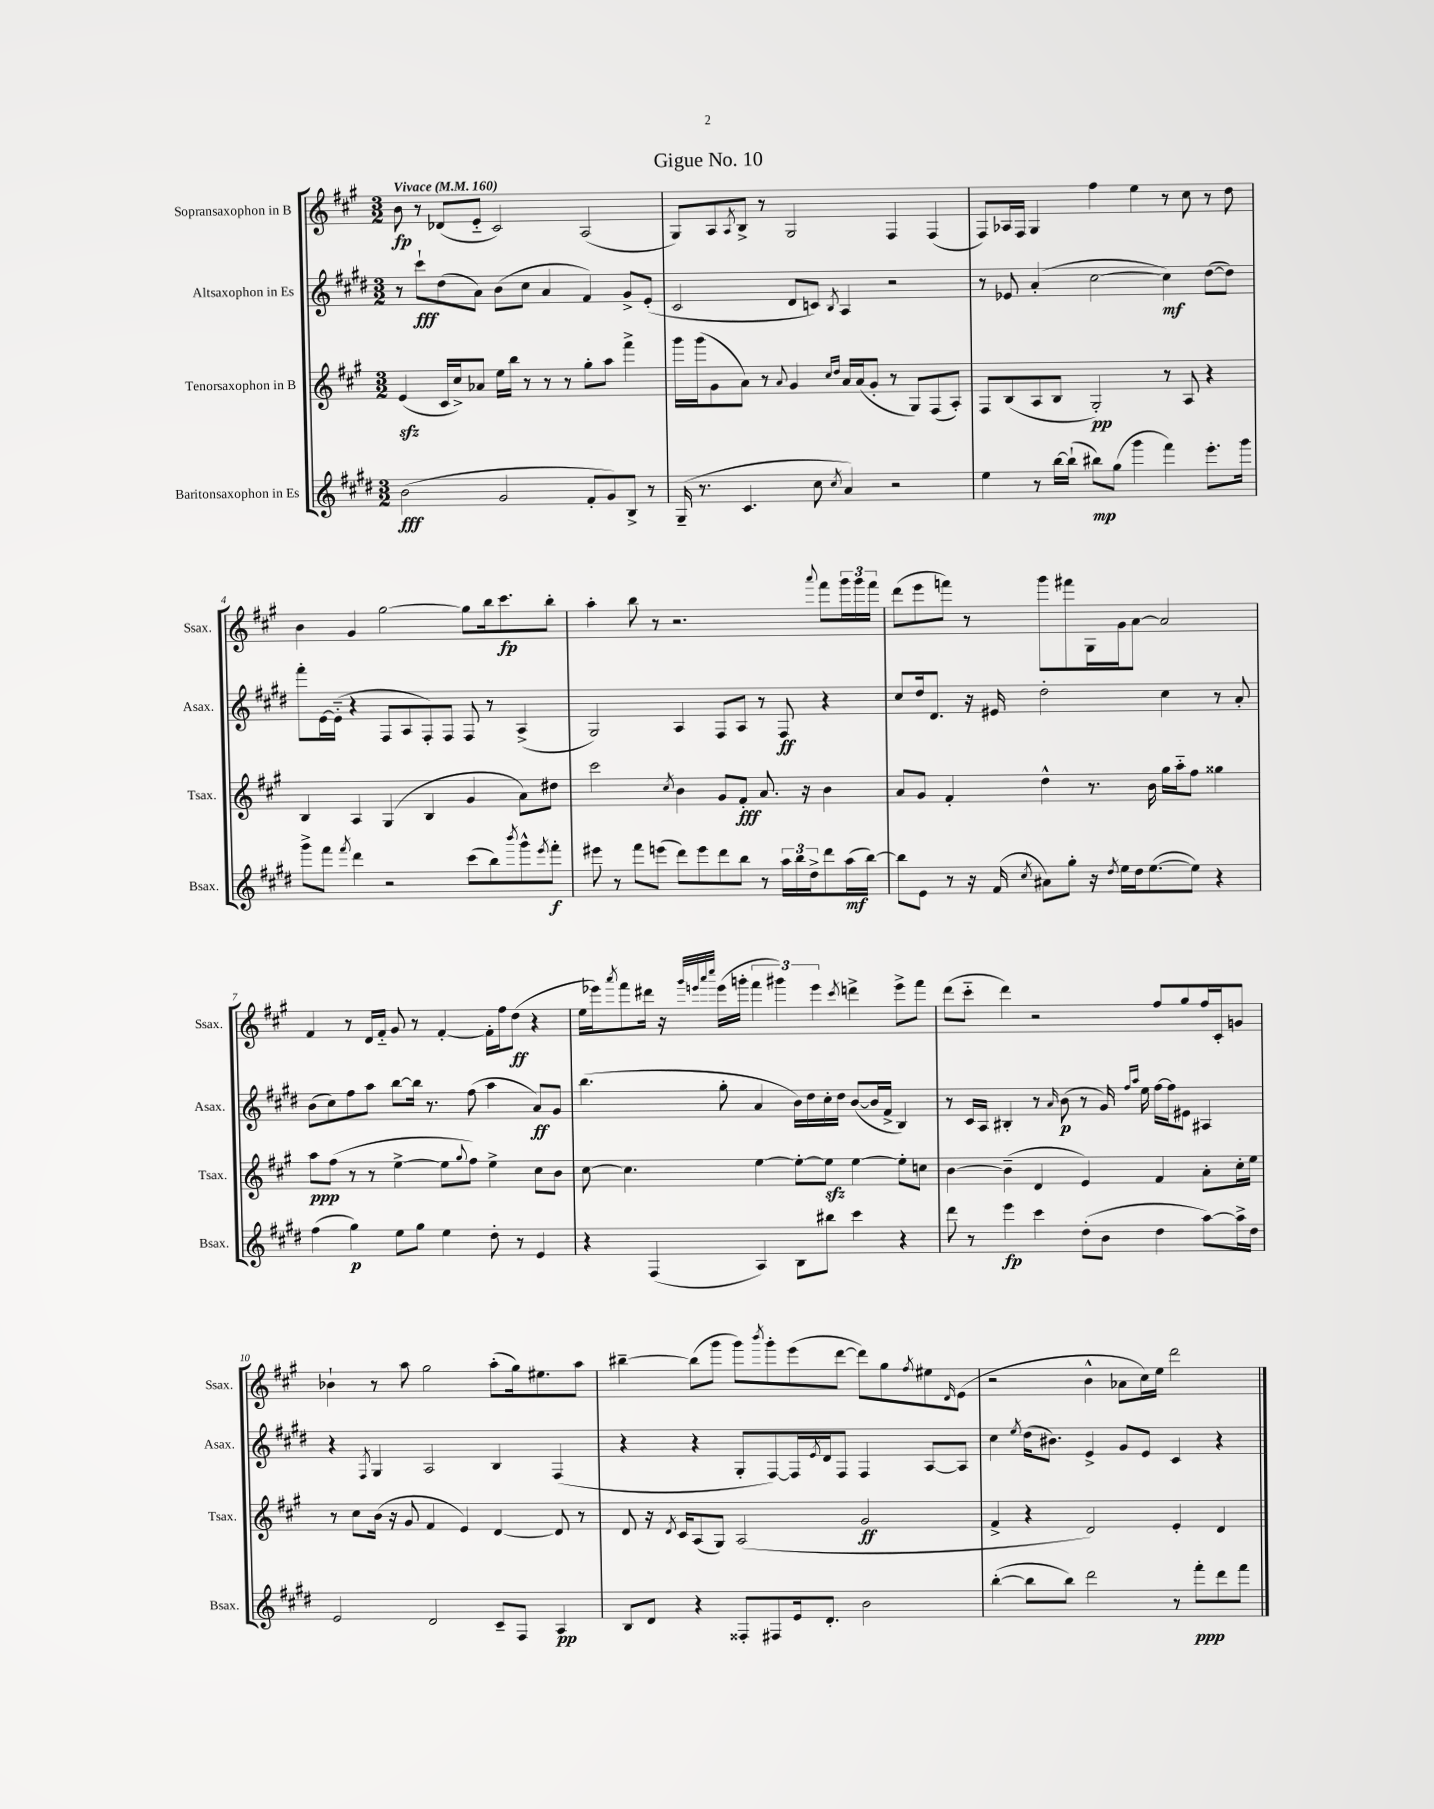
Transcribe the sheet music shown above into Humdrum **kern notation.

**kern	**kern	**kern	**kern
*staff4	*staff3	*staff2	*staff1
*clefG2	*clefG2	*clefG2	*clefG2
*k[f#c#g#d#]	*k[f#c#g#]	*k[f#c#g#d#]	*k[f#c#g#]
*M3/2	*M3/2	*M3/2	*M3/2
*MM160	*MM160	*MM160	*MM160
(2b\	(4e/	8r	8b\
.	.	8ccc#`\L	8r
.	16c#/LL	(8dd#\	(8d-/L
.	16cc#^/J)	.	.
.	8a-/J	8a\J)	8e'~/J
2g#/	16ee\LL	(8b\L	2c#/)
.	16bb\JJ	.	.
.	8r	8cc#\J	.
.	8r	4a/	.
.	8r	.	.
8f#'/L	8gg#'\L	4f#/)	(2A/
8g#/)	8aa\J	.	.
8B^/J	4fff#^\	8g#^/L	.
8r	.	(8e'/J	.
=	=	=	=
(16G#~/	16ggg#\LL	2c#/	8G#/L)
8.r	(16ggg#\J	.	.
.	8g#\	.	8A/
.	.	.	8qA/
4.c#/	8a\J)	.	8B^/J
.	8r	.	8r
.	8qqa/	.	.
.	4g#/	8d#/L	2G#/
8cc#\	.	8c/J)	.
.	16qqcc#/LL	.	.
8qcc#/	16qqdd/JJ	8qB/	.
4a/)	16a/LL	4A/	.
.	(16a/J	.	.
.	8g#'/J	.	.
2r	8r	2r	4F#/
.	8G#/L)	.	.
.	(8F#/	.	(4F#/
.	8A'/J)	.	.
=	=	=	=
4ee\	8F#/L	8r	8F#/L)
.	(8B/	8e-/	16A-/L
.	.	.	16F#/JJ
8r	8A/	(4a'/	4G#/
[16bb\LL	8B/J	.	.
(16bb`\]JJ	.	.	.
8bb#\L)	2G#'/)	[2cc#\	4ff#\
(8gg#\J	.	.	.
4ggg#\	.	.	4ee\
4fff#\)	8r	4cc#\])	8r
.	8A/	.	8cc#\
8.eee'\L	4r	([8dd#\L	8r
.	.	8dd#\]J)	8dd\
16ggg#\Jk	.	.	.
=	=	=	=
8ggg#^\L	4B/	8fff#'\L	4b\
8fff#\J	.	[16e\L	.
.	.	(16e'~\]JJ	.
8qfff#/	.	.	.
4ddd#\	4A/	4r	4g#/
2r	(4G#/	8F#/L	[2gg#\
.	.	8A/	.
.	4B/	8F#'/)	.
.	.	8F#/J	.
(8ccc#\L	4g#/	8F#/	8gg#\]L
8bb\)	.	8r	16bb\k
.	.	.	8.ccc#\
8qbbb/	.	.	.
8ggg#^^\	8a\L)	(4A^/	.
8qeee/	.	.	.
8fff#'\J	8dd#\J	.	8bb'\J
=	=	=	=
8eee#\	2ccc#\	2G#/)	4aa'\
8r	.	.	.
8fff#\L	.	.	8bb\
(8eee\J	.	.	8r
.	8qcc#/	.	.
8ddd#\L)	4b\	4A/	2.r
8eee\	.	.	.
8ddd#\	8g#/L	8F#/L	.
8bb\J	8f#'/J	8A/J	.
8r	8.a/	8r	.
24aa\LL	.	8F#/	.
24bb\	.	.	.
.	16r	.	.
24dd#^\J	.	.	.
.	.	.	8qqaaa/
8ddd#\	4b\	4r	8fff#\L
(16aa\L	.	.	24ggg#\L
.	.	.	24ggg#\
[16bb\JJ)	.	.	.
.	.	.	24fff#\JJ
=	=	=	=
8bb\]L	8a/L	8cc#/L	(8ddd\L
8e\J	8g#/J	16dd#/k	8eee\
.	.	8.d#/J	.
8r	4f#'/	.	8fff\J)
16r	.	16r	8r
(16f#/	.	16e#/	.
8qcc#/	.	.	.
8a#\L)	4dd^^\	2dd#'\	8ggg#\L
8gg#'\J	.	.	8fff#\
16r	8.r	.	16G#\L
8qdd#/	.	.	.
16ee\LL	.	.	16g#\J
16dd#\J	.	.	[8a\J
([8.ee\	16b\	.	.
.	16gg#\LL	4cc#\	2a/]
.	16aa'~\J	.	.
8ee\]J)	8ff#\J	.	.
4r	4gg##\	8r	.
.	.	8a'/	.
=	=	=	=
(4ff#\	8aa\L	(8b\L	4f#/
.	(8ff#\J	8cc#\)	.
4gg#\)	8r	8ff#\	8r
.	8r	8aa\J	16d/LL
.	.	.	16f#'~/JJ
8ee\L	[4ee^\	[8bb\L	8g#/
8gg#\J	.	16bb\]Jk	8r
.	.	8.r	.
4ee\	8ee\]L	.	[4f#'/
.	8qqgg#/	.	.
.	8ff#\J)	(8ff#\	.
8dd#'\	4ee^\	4aa\	16f#'\]LL
.	.	.	16ff#\J
8r	.	.	(8dd\J
4e/	8cc#\L	8a/L)	4r
.	8b\J	8g#/J	.
=	=	=	=
4r	[8cc#\	(4.bb\	16ee\LL
.	.	.	16eee-\J)
.	.	.	8qaaa/
.	4.cc#\]	.	8fff#\
(4F#/	.	.	16ddd#\Jk
.	.	.	16r
.	.	.	32qqggg#/LLL
.	.	.	32qqeee/
.	.	.	32qqaaa/
.	.	.	32qqcccc#/JJJ
.	.	8gg#'\	(16eee\LL
.	.	.	16ggg'\JJ
4A/)	[4ee\	4a/	6fff#\
.	.	.	6ggg#\)
8B\L	8ee'\_L	16b\LL)	.
.	.	16dd#\	.
.	.	.	6eee\
8bb#\J	8ee\]J	16cc#'\	.
.	.	16dd#\JJ	.
.	.	.	8qccc#/
4ccc#\	[4ee\	([8b/L	4ddd^\
.	.	16b/]L	.
.	.	16f#^/JJ	.
4r	8ee'\]L	4B/)	8eee^\L
.	8cc\J	.	8fff#\J
=	=	=	=
8ddd#\	[4b\	8r	(8ddd\L
8r	.	16c#/LL	8ccc#'~\J
.	.	16A/JJ	.
4eee\	(4b~\]	4B#'/	4ddd\)
4ccc#\	4d/	8r	2r
.	.	16qqa/	.
.	.	(8b\	.
(8dd#'\L	4e/)	8r	.
8b\J	.	16g#/)	.
.	.	16qqff#/LL	.
.	.	16qqaa/JJ	.
.	.	16ee\	.
4dd#\	4f#/	[16ff#\LL	8ff#/L
.	.	16ff#\]J	.
.	.	8e#\J	8gg#/
[8aa\L)	8a'\L	4A#/	16ff#/L
.	.	.	16c#'/J
16aa^\]L	16cc#'\L	.	8g/J
16dd#\JJ	16ee\JJ	.	.
=	=	=	=
2e/	8r	4r	4b-`\
.	8cc#\L	.	.
.	.	8qF#/	.
.	(16b\Jk	4G#/	8r
.	16r	.	.
.	8g#/	.	8aa\
2d#/	4f#/	2A/	2gg#\
.	4e/)	.	.
8c#~/L	[4d/	4B/	(8aa'\L
8F#/J	.	.	16gg#\k)
.	.	.	8.ee#\
4A/	8d/]	(4F#/	.
.	8r	.	8aa\J
=	=	=	=
8B/L	8d/	4r	[4bb#~\
8d#/J	16r	.	.
.	8qd/	.	.
.	16c#/LK	.	.
4r	(8A/	4r	(8bb#\]L
.	8G#/J)	.	8ggg#\J
8F##'/L	(2A/	8G#'/L	8ggg#\L)
.	.	.	8qbbb/
8F#/	.	[8F#/)	8ggg#'\
16e/k	.	16F#/]L	(8eee\
.	.	8qe/	.
8.d#'/J	.	16d#/J	.
.	.	8F#/J	[8ddd\J
2b\	2g#/	4F#/	8ddd\]L)
.	.	.	8gg#\
.	.	.	8qff#/
.	.	[8A/L	8ee#\
.	.	.	16qqd/
.	.	8A/]J	(8e\J
=	=	=	=
([4bb'\	4f#^/	4cc#\	2r
.	.	8qee/	.
8bb\]L	4r	(16dd#\LK	.
.	.	8.b#\J)	.
8bb\J)	.	.	.
2ddd#\	2d/)	4e^/	4b^^\
.	.	8g#/L	8a-\L
.	.	8e/J	16cc#\L)
.	.	.	16ee\JJ
8r	4e'/	4c#/	2ddd\
8fff#'\L	.	.	.
8ddd#\	4d/	4r	.
8fff#\J	.	.	.
==	==	==	==
*-	*-	*-	*-
